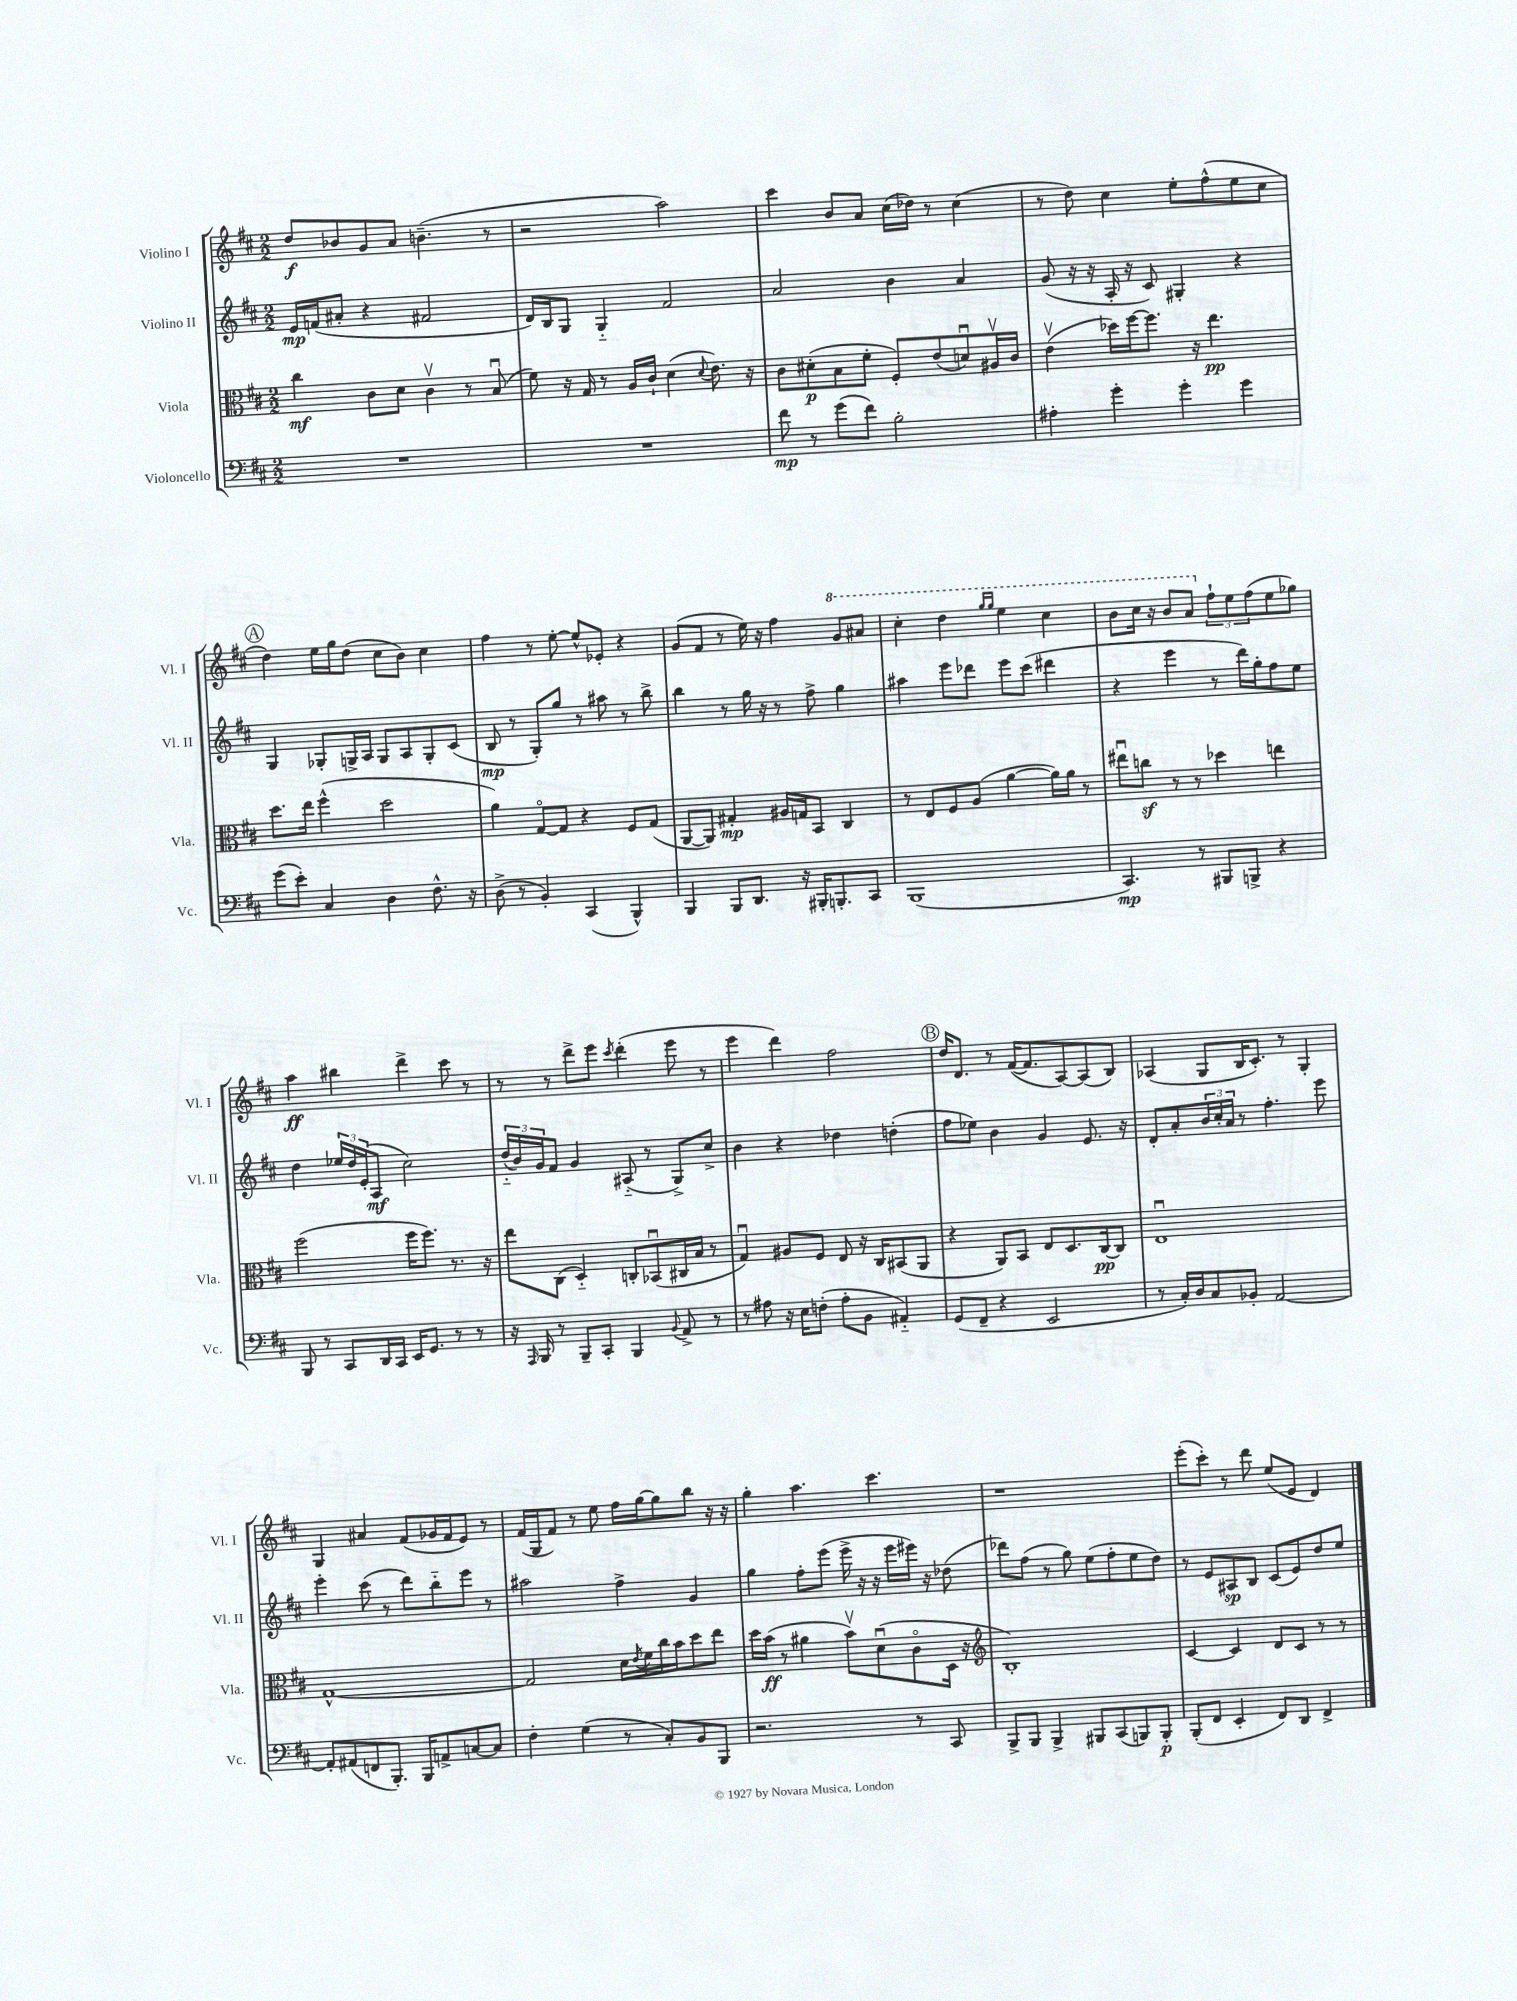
<<
\new StaffGroup <<
\new Staff = "s0" \with { instrumentName = "Violino I" shortInstrumentName = "Vl. I" } {
    \clef treble \key d \major \numericTimeSignature \time 2/2
    d''8\f bes'8 g'8 a'8 b'4.--( r8 |
    r2 a''2) |
    cis'''4 b'8 a'8 cis''16( des''16) r8 cis''4( |
    r8 d''8) cis''4 e''8-. fis''8-^( e''8 cis''8 |
    \mark \markup { \circle "A" } d''4) e''16 g''16 d''8( cis''8 b'8) cis''4 |
    fis''4 r8 e''8~-. e''8-^ ees'8-. r4 |
    g'8( fis'8 r8 e''16) r16 fis''4 \ottava #1 g''8 ais''8 |
    cis'''4-. d'''4 \grace { g'''16 g'''16 } e'''4 cis'''4 |
    b''8 cis'''16 r16 b''8 a''8 \ottava #0 \tuplet 3/2 { fis''8-! e''8 fis''8( } e''8 ges''8) |
    a''4\ff bis''4 d'''4-> cis'''8 r8 |
    r8 r8 d'''8-> e'''8 \acciaccatura { cis'''8 } d'''4-.( e'''8 r8 |
    e'''4 d'''4) fis''2 |
    \mark \markup { \circle "B" } d''16 d'8. r8 fis'16~( fis'8. a8~) a8( b8) |
    aes4( g8 b16 cis'8.-.) r8 g4-. |
    g4 ais'4 fis'8( ges'16 fis'16 e'8) r8 |
    fis'16( g16 fis'8) r8 e''8 fis''16 g''16~ g''8 b''8 r16 r16 |
    g''4-. a''4. cis'''4. |
    r1 |
    e'''8-.( cis'''8-.) r8 d'''8 e''8( e'8 d'4) \bar "|." |
}
\new Staff = "s1" \with { instrumentName = "Violino II" shortInstrumentName = "Vl. II" } {
    \clef treble \key d \major \numericTimeSignature \time 2/2
    e'16\mp f'16( ais'8-. r4 fis'2 |
    d'16) b16 g8 g4-_ fis'2 |
    a'2 b'4 a'4 |
    g'8( r16 r16 a16-. r16 cis'8) gis4-. r4 |
    \mark \markup { \circle "A" } g4 ges8-. g16-> a16 g8 a8 g8-. cis'8( |
    b8\mp r8 g8-.) g''8 r8 ais''8 r8 b''8-> |
    b''4 r8 g''16 r16 r8 fis''8-> g''4 |
    ais''4 e'''8 des'''8 e'''8 cis'''8( dis'''4 |
    r4 e'''4 r8 d'''16) g''16-. fis''8 e''8 |
    d''4 \tuplet 3/2 { ees''16 d''16 e'16-.( } a8\mf cis''2) |
    \tuplet 3/2 { d''16-_( b'16) g'16 } fis'8 g'4 ais8-_( r8 g8->) cis''8-> |
    b'4 r4 des''4 d''4-.( |
    \mark \markup { \circle "B" } fis''8 ees''8) b'4 g'4 e'8. r16 |
    d'8-. a'8-. \tuplet 3/2 { b'16 cis''16-. a'16 } r8 fis''4.-. e'''8 |
    e'''4-. cis'''8( r8 d'''8) b''8-_ e'''8 r8 |
    ais''2 fis''4-> g'4 |
    g''4 fis''8-. e'''8( e'''16-> r16 r16 e'''16 eis'''16) r16 des''8( |
    des'''8) fis''8( r8 g''8) e''8( fis''8-. e''8 d''8) |
    r8 e'8 ais8\sp b8 cis'8( e'8) d''8 e''8 \bar "|." |
}
\new Staff = "s2" \with { instrumentName = "Viola" shortInstrumentName = "Vla." } {
    \clef alto \key d \major \numericTimeSignature \time 2/2
    cis''4\mf cis'8 d'8 cis'4\upbow r8 b8\downbow( |
    fis'8) r16 g16 r8 a16 cis'16-! d'4( \appoggiatura { d'8 } e'8.) r16 |
    cis'8 dis'8-.\p( b8 fis'8-. fis8-.) e'8( d'8\downbow) ais16\upbow cis'16 |
    e'4\upbow( des''16) fis''16~ fis''8. r16 e''4.\pp |
    \mark \markup { \circle "A" } d''8. e''16 fis''4-^( d''2 |
    a'4) g8~\flageolet g8 r4 fis8 g8( |
    a,8~ a,8) gis4-.\mp ais16 g16 b,8 cis4 |
    r8 e8 fis8 a8( a'4~ a'16) a'16 r8 |
    eis''8\downbow c''8\sf r8 r8 des''4 e''4 |
    fis''2( fis''16 fis''8.) r8. r16 |
    e''8 cis8( d4-_) c8-. bes,8\downbow( cis16 b16 r8 |
    g4\downbow) ais8 fis8 e8 r16 cis16 bis,8( a,8 |
    \mark \markup { \circle "B" } r4 a,8) b,8 e8 d8. cis16~\pp cis8 |
    e1\downbow |
    g1~-^ |
    g2 d'16 \acciaccatura { e'8 } fis'16 cis''16 b'16 d''8 e''8 |
    d''16 b'16\ff( r8 ais'4 b'8\upbow) d'8\downbow( cis'8\flageolet d16 r16 |
    \clef treble b1-.) |
    cis'4~ cis'4 d'8 cis'8 r8 r8 \bar "|." |
}
\new Staff = "s3" \with { instrumentName = "Violoncello" shortInstrumentName = "Vc." } {
    \clef bass \key d \major \numericTimeSignature \time 2/2
    R1 |
    R1 |
    fis'8\mp r8 g'8( fis'8) b2-. |
    ais4-. g'4-. g'4-. g'4 |
    \mark \markup { \circle "A" } g'8( e'8-.) cis4 d4 fis8.-^ r16 |
    d8->( r8 b,4-.) cis,4( b,,4-^) |
    b,,4 b,,8 d,8. r16 bis,,16-. b,,8.-. cis,8 |
    b,,1( |
    cis,4.\mp) r8 bis,,8 b,,8-> r4 |
    b,,8 r8 cis,8 d,16 cis,16 e,16 g,8. r8 r8 |
    r16 \grace { a,,16 } b,,16 r8 b,,8-- cis,8-. b,,4 \appoggiatura { b,8 } a,8-> r8 |
    r8 ais8 r16 e16 f8-.( ais8-. b,8 ais,4-_) |
    \mark \markup { \circle "B" } g,8( fis,8-- r4 e,2 |
    r8 cis16-.) d16 cis8 bes,8-. a,2~ |
    a,8-. ais,8( f,8 b,,8.-.) b,,16 a,8-> c8~ c8 |
    fis4-. g4( r8 cis8-.) b,8 b,,8 |
    r2. r8 cis,8 |
    b,,8-> b,,8 b,,4-> bis,,8 cis,8( b,,8) b,,8-.\p |
    b,,8-.( fis,8 e,4-. fis,8) d,8 fis,4-> \bar "|." |
}
>>
>>
\layout { \context { \Score \remove "Bar_number_engraver" } }
